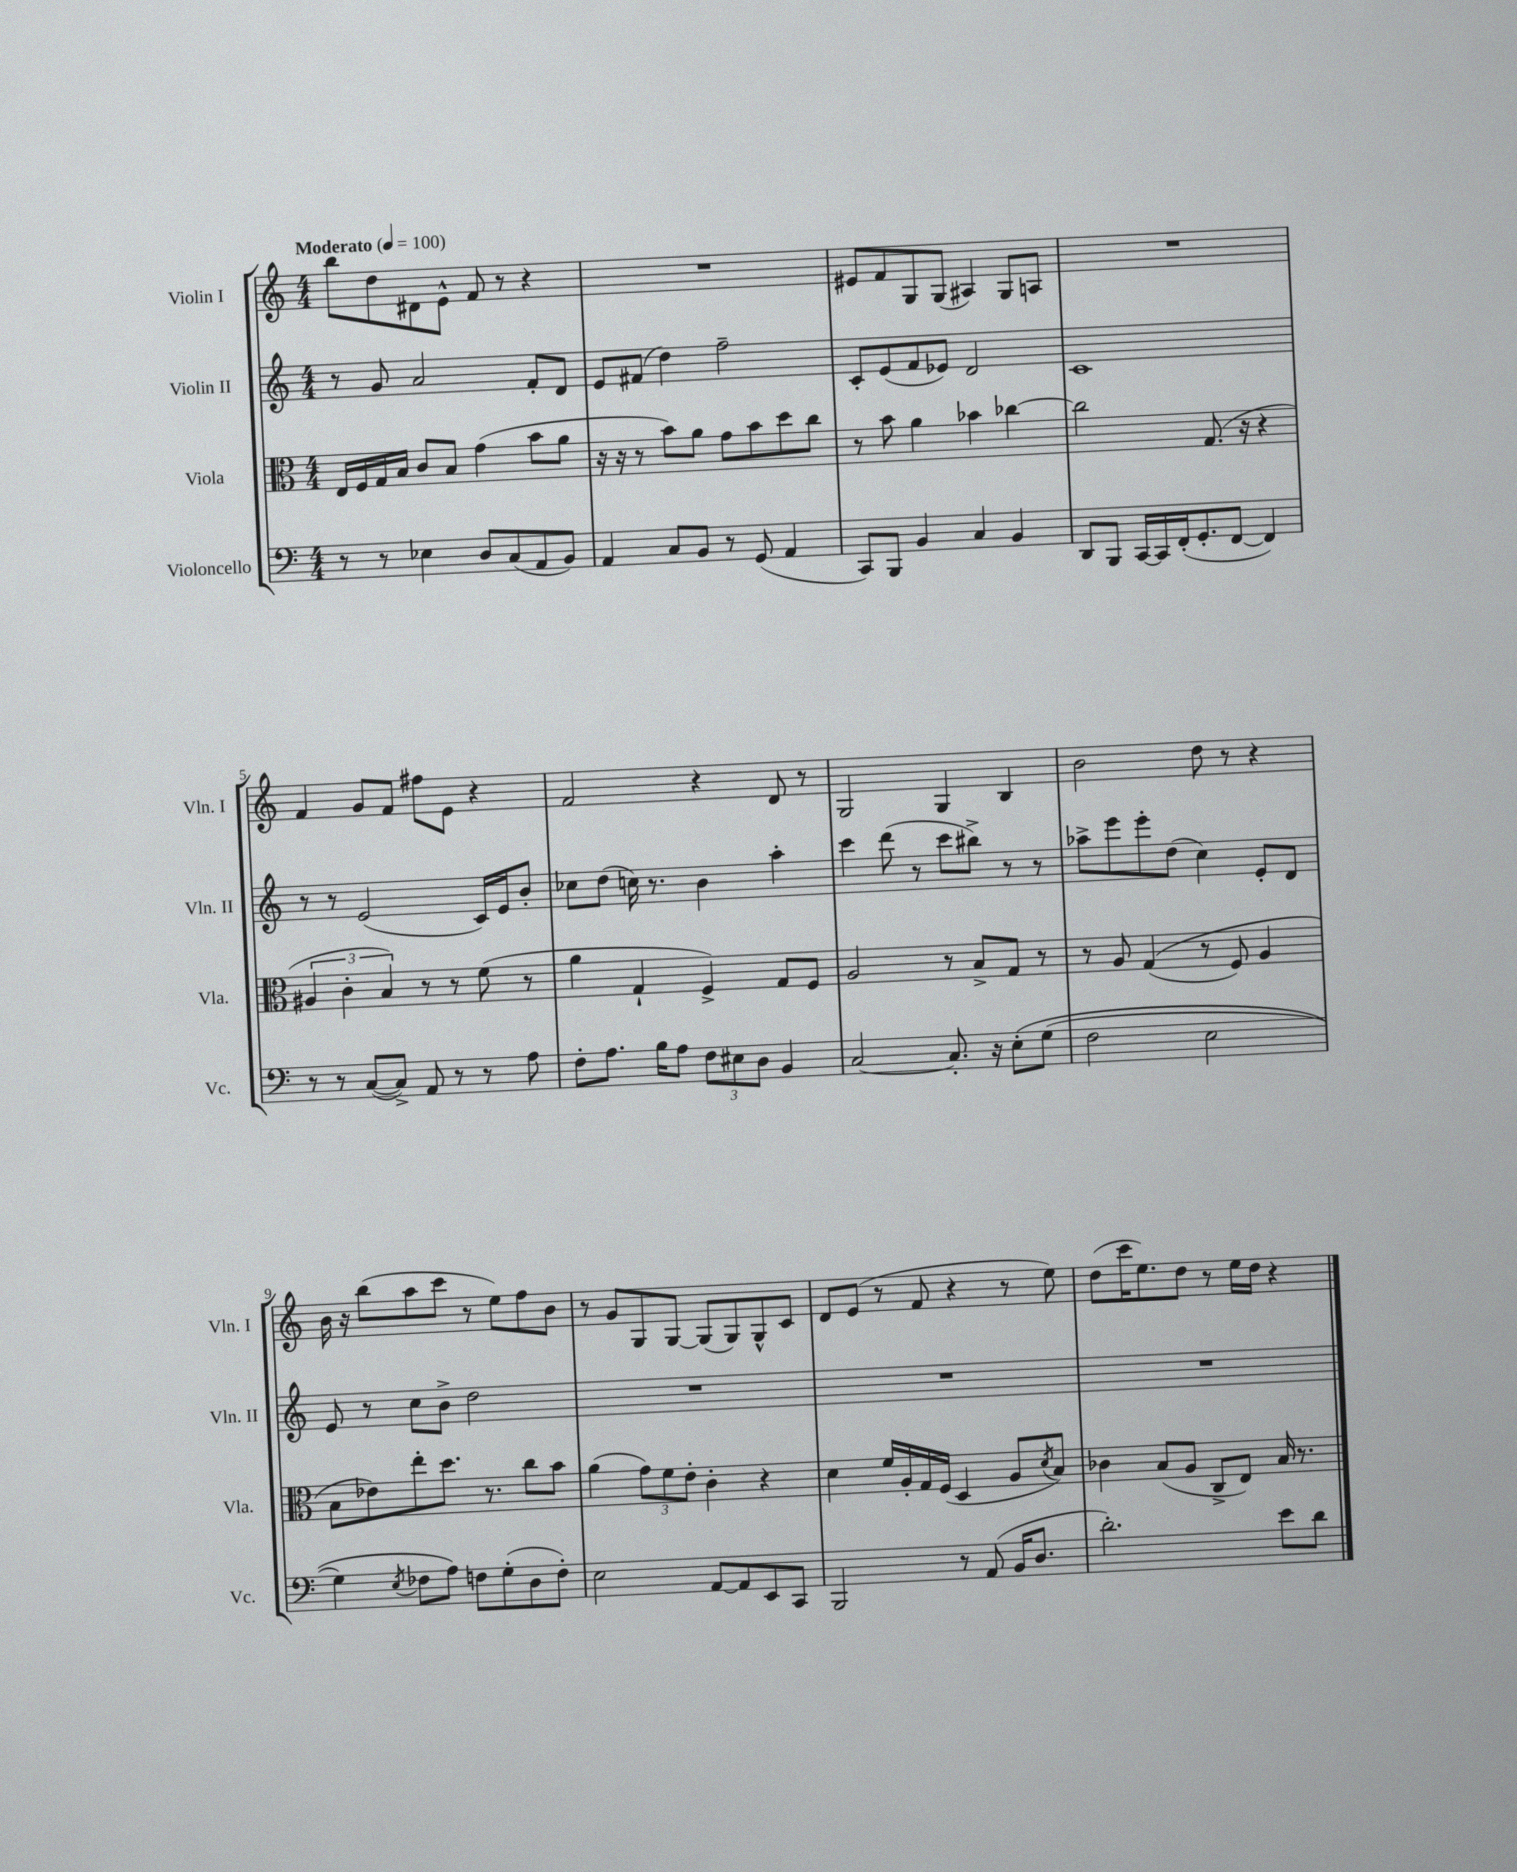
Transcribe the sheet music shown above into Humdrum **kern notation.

**kern	**kern	**kern	**kern
*part4	*part3	*part2	*part1
*staff4	*staff3	*staff2	*staff1
*I"Violoncello	*I"Viola	*I"Violin II	*I"Violin I
*I'Vc.	*I'Vla.	*I'Vln. II	*I'Vln. I
*clefF4	*clefC3	*clefG2	*clefG2
*k[]	*k[]	*k[]	*k[]
*M4/4	*M4/4	*M4/4	*M4/4
*MM100	*MM100	*MM100	*MM100
=1	=1	=1	=1
!	!	!	!LO:TX:a:B:t=Moderato
8r	16E/LL	8r	8bb\L
.	16F/	.	.
8r	16G/	8g/	8dd\
.	16B/JJ	.	.
4E-X\	8c/L	2a/	8d#X\
.	8B/J	.	8e^^\J
8D/L	(4g\	.	8f/
(8C/	.	.	8r
8AA/	8b\L	8f'/L	4r
8BB/J)	8a\J	8d/J	.
=2	=2	=2	=2
4AA/	16r	8e/L	1r
.	16r	.	.
.	8r	(8f#X/J	.
8C/L	8b\L)	4dd\)	.
8BB/J	8a\J	.	.
8r	8g\L	2ff~\	.
(8GG/	8b\	.	.
4AA/	8dd\	.	.
.	8cc\J	.	.
=3	=3	=3	=3
8CC/L)	8r	8c'/L	8e#X/L
8BBB/J	8b\	(8e/	8f/
4BB/	4a\	8f/	8G/
.	.	8e-X/J)	(8G/J
4C/	4b-X\	2d/	4A#X/)
4BB/	[4cc-X\	.	8G/L
.	.	.	8An/J
=4	=4	=4	=4
8DD/L	2cc-\]	1c	1r
8BBB/J	.	.	.
[16CC/LL	.	.	.
16CC/]	.	.	.
(16FF'/J	.	.	.
8.GG'/	.	.	.
.	(8.G/	.	.
[8FF/J	.	.	.
.	16r	.	.
4FF/])	4r	.	.
!!LO:LB:g=z
=5	=5	=5	=5
8r	6A#X/	8r	4f/
8r	.	8r	.
.	6c'\	.	.
([8C/L	.	(2e/	8g/L
.	6B/)	.	.
8C^/J])	.	.	8f/J
8AA/	8r	.	8ff#X\L
8r	8r	.	8e\J
8r	(8f\	16c/LL)	4r
.	.	16e/J	.
8A\	8r	8b'/J	.
=6	=6	=6	=6
8F'\L	4a\	8cc-X\L	2f/
8.A\J	.	(8dd\J	.
.	4G`/	16ccn\)	.
16B\KL	.	8.r	.
8A\J	.	.	.
12F\L	4F^/)	4b\	4r
12E#X\	.	.	.
12D\J	.	.	.
4BB/	8G/L	4aa'\	8d/
.	8F/J	.	8r
=7	=7	=7	=7
[2C/	2A/	4ccc\	2G/
.	.	(8ddd\	.
.	.	8r	.
8.C'/]	8r	8ccc\L	4G/
.	8B^/L	8bb#X^\J)	.
16r	.	.	.
(8E'\L	8G/J	8r	4B/
(8G\J	8r	8r	.
=8	=8	=8	=8
2F\	8r	8aa-X^\L	2b\
.	8A/	8eee\	.
.	((4G/	8eee'\	.
.	.	(8dd\J	.
2E\	8r	4cc\)	8dd\
.	8F/)	.	8r
.	4A/	8e'/L	4r
.	.	8d/J	.
!!LO:LB:g=z
=9	=9	=9	=9
4G\)	8B\L	8e/	16b\
.	.	.	16r
.	8e-X\)	8r	(8bb\L
8qE/	.	.	.
8F-X\L	8ee'\	8cc\L	8aa\
8A\J)	8.dd\J	8b^\J	8ccc\J
8Fn\L	.	2dd\	8r
.	8.r	.	.
(8G'\	.	.	8ee\L)
8D\	8cc\L	.	8ff\
8F'\J)	8b\J	.	8b\J
=10	=10	=10	=10
2E\	(4a\	1r	8r
.	.	.	8g/L
.	12g\L)	.	8G/
.	12f\	.	.
.	.	.	[8G/J
.	12e'\J	.	.
[8AA/L	4c'\	.	(8G/L]
8AA/]	.	.	8G/)
8EE/	4r	.	8G^^/
8CC/J	.	.	8c/J
=11	=11	=11	=11
2BBB/	4d\	1r	8d/L
.	.	.	(8e/J
.	16f/LL	.	8r
.	16A'/	.	.
.	16G/	.	8f/
.	(16F/JJ	.	.
8r	4D/	.	4r
(8AA/	.	.	.
16BB/KL	8A/L	.	8r
8.D/J	.	.	.
.	8qd/	.	.
.	8B/J)	.	8ee\)
=12	=12	=12	=12
2.d'\)	4c-X\	1r	(8dd\L
.	.	.	16ccc\K
.	.	.	8.ee\)
.	(8B/L	.	.
.	8A/J	.	8dd\J
.	8C^/L	.	8r
.	8E/J)	.	16ee\LL
.	.	.	16dd\JJ
8e\L	16B/	.	4r
.	8.r	.	.
8d\J	.	.	.
==	==	==	==
*-	*-	*-	*-
